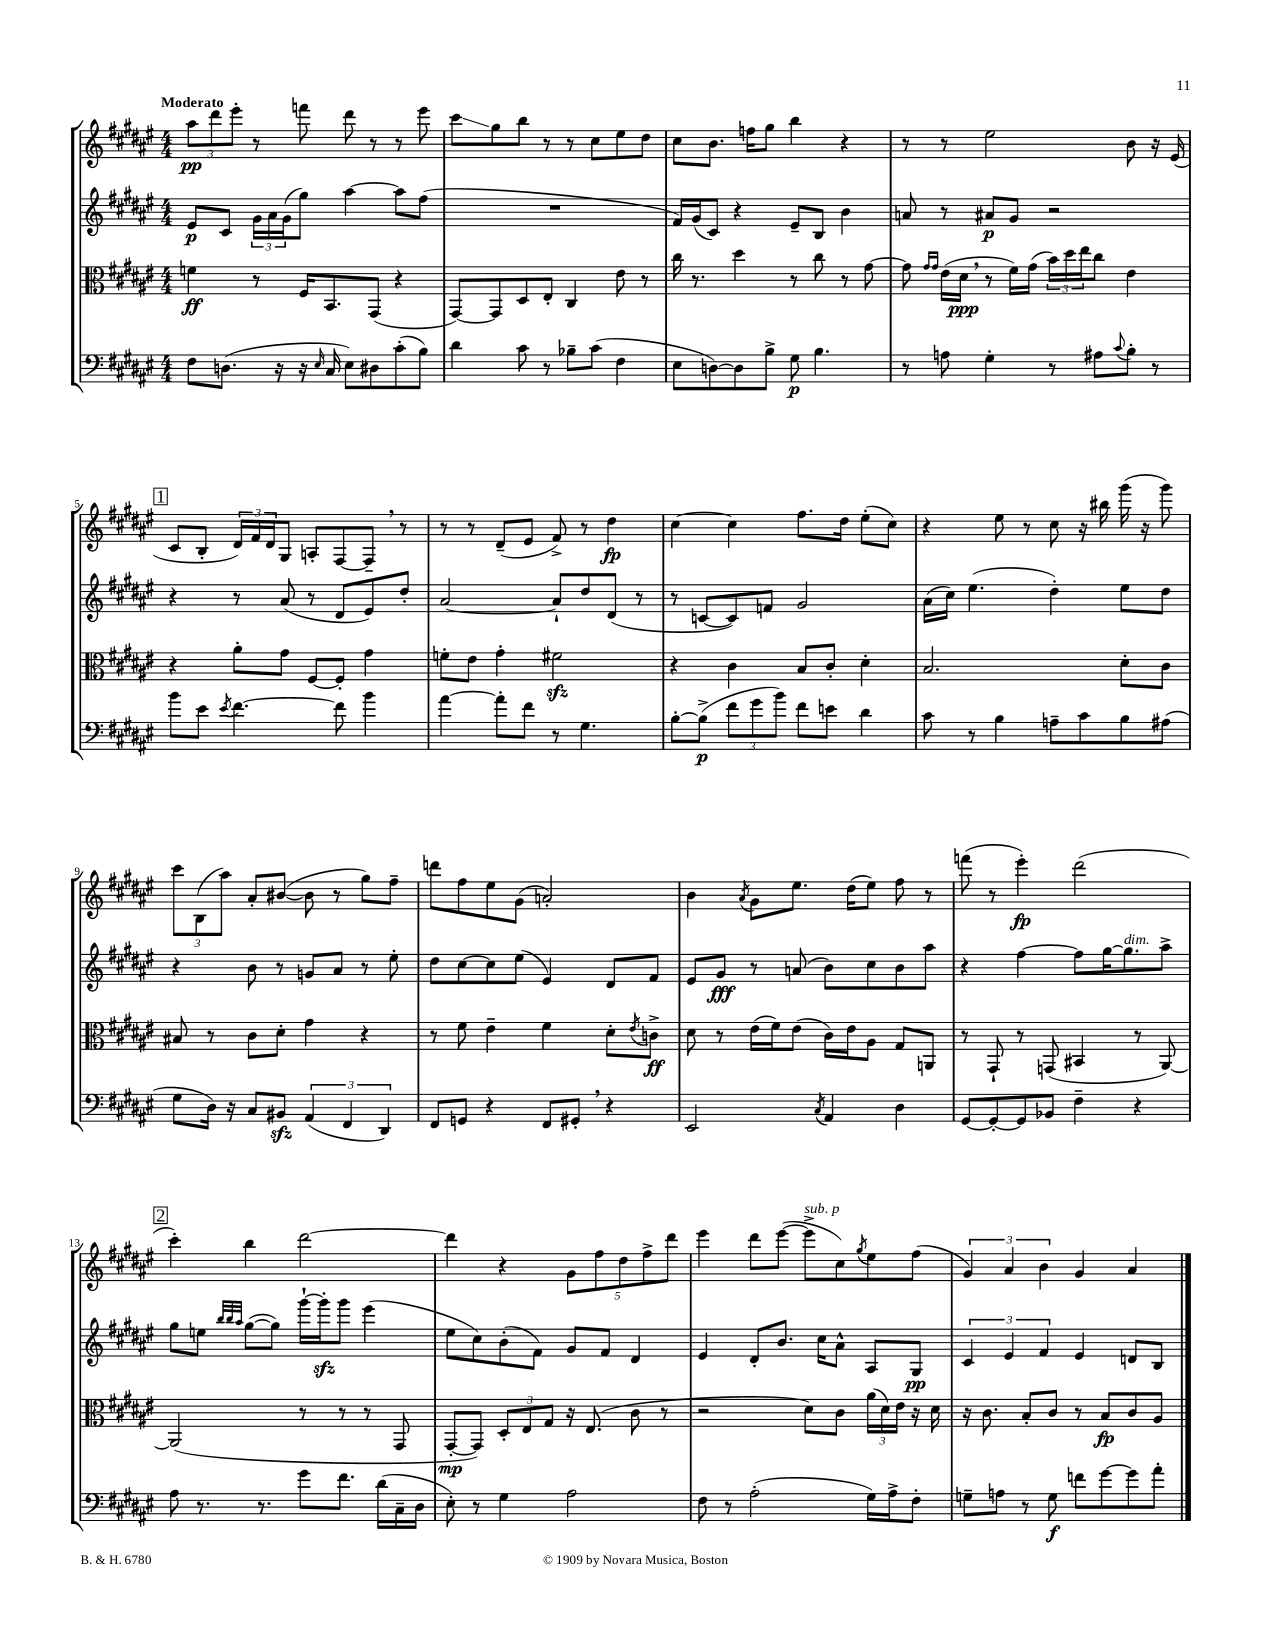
<<
\new StaffGroup <<
\new Staff = "s0" {
    \clef treble \key fis \major \numericTimeSignature \time 4/4 \tempo "Moderato"
    \tuplet 3/2 { ais''8\pp dis'''8 eis'''8-. } r8 f'''8 dis'''8 r8 r8 eis'''8 |
    cis'''8\glissando gis''8 b''8 r8 r8 cis''8 eis''8 dis''8 |
    cis''8 b'8. f''16 gis''8 b''4 r4 |
    r8 r8 eis''2 b'8 r16 eis'16( |
    \mark \markup { \box "1" } cis'8 b8-. \tuplet 3/2 { dis'16) fis'16 dis'16 } gis8 a8-. fis8~ fis8-- \breathe r8 |
    r8 r8 dis'8--( eis'8 fis'8->) r8 dis''4\fp |
    cis''4~ cis''4 fis''8. dis''16 eis''8-.( cis''8) |
    r4 eis''8 r8 cis''8 r16 bis''16 gis'''16( r16 gis'''8) |
    \tuplet 3/2 { cis'''8 b8( ais''8) } ais'8-. bis'8~( bis'8 r8 gis''8) fis''8-- |
    d'''8 fis''8 eis''8 gis'8( a'2-.) |
    b'4 \acciaccatura { ais'8 } gis'8 eis''8. dis''16( eis''8) fis''8 r8 |
    f'''8( r8 eis'''4-.\fp) dis'''2( |
    \mark \markup { \box "2" } cis'''4-.) b''4 dis'''2~ |
    dis'''4 r4 \tuplet 5/4 { gis'8 fis''8 dis''8 fis''8-> dis'''8 } |
    eis'''4 dis'''8 eis'''8~( eis'''8->^\markup { \italic "sub. p" } cis''8) \acciaccatura { gis''8 } eis''8 fis''8( |
    \tuplet 3/2 { gis'4) ais'4 b'4 } gis'4 ais'4 \bar "|." |
}
\new Staff = "s1" {
    \clef treble \key fis \major \numericTimeSignature \time 4/4
    eis'8\p cis'8 \tuplet 3/2 { gis'16 ais'16 gis'16( } gis''8) ais''4~ ais''8 fis''8( |
    R1 |
    fis'16) gis'16( cis'8) r4 eis'8-- b8 b'4 |
    a'8 r8 ais'8\p gis'8 r2 |
    \mark \markup { \box "1" } r4 r8 ais'8( r8 dis'8 eis'8) dis''8-. |
    ais'2~ ais'8-! dis''8 dis'8( r8 |
    r8 c'8~ c'8) f'8 gis'2 |
    ais'16( cis''16) eis''4.( dis''4-.) eis''8 dis''8 |
    r4 b'8 r8 g'8 ais'8 r8 eis''8-. |
    dis''8 cis''8~ cis''8 eis''8( eis'4) dis'8 fis'8 |
    eis'8 gis'8\fff r8 a'8( b'8) cis''8 b'8 ais''8 |
    r4 fis''4~ fis''8 gis''16~ gis''8.^\markup { \italic "dim." } ais''8-> |
    \mark \markup { \box "2" } gis''8 e''8 \grace { b''32 b''32 ais''32 } gis''8~( gis''8) gis'''16~-! gis'''16-.\sfz gis'''8 eis'''4( |
    eis''8 cis''8) b'8-.( fis'8) gis'8 fis'8 dis'4 |
    eis'4 dis'8-. b'8. cis''16 ais'8-^ ais8 gis8\pp |
    \tuplet 3/2 { cis'4 eis'4 fis'4 } eis'4 d'8 b8 \bar "|." |
}
\new Staff = "s2" {
    \clef alto \key fis \major \numericTimeSignature \time 4/4
    f'4\ff r8 fis16 b,8. gis,8( r4 |
    gis,8~) gis,8 dis8 eis8-. cis4 eis'8 r8 |
    cis''16 r8. dis''4 r8 cis''8 r8 gis'8~ |
    gis'8 \grace { gis'16 gis'16 } eis'16( dis'16\ppp \breathe r8 fis'16) gis'16( \tuplet 3/2 { b'16) dis''16 eis''16 } cis''8 eis'4 |
    \mark \markup { \box "1" } r4 ais'8-. gis'8 fis8~ fis8-. gis'4 |
    f'8-. eis'8 gis'4-. fis'2\sfz |
    r4 cis'4 b8 cis'8-. dis'4-. |
    b2. dis'8-. cis'8 |
    bis8 r8 cis'8 dis'8-. gis'4 r4 |
    r8 fis'8 eis'4-- fis'4 dis'8-. \acciaccatura { eis'8 } c'8->\ff |
    dis'8 r8 eis'16( fis'16) eis'8( cis'16) eis'16 ais8 gis8 a,8 |
    r8 gis,8-! r8 g,8( bis,4 r8 ais,8~) |
    \mark \markup { \box "2" } ais,2( r8 r8 r8 gis,8 |
    gis,8~-.\mp gis,8) \tuplet 3/2 { dis8-. eis8 gis8 } r16 eis8.( cis'8 r8 |
    r2 dis'8) cis'8 \tuplet 3/2 { ais'16( dis'16) eis'16 } r16 dis'16 |
    r16 cis'8. b8-. cis'8 r8 b8\fp cis'8 ais8 \bar "|." |
}
\new Staff = "s3" {
    \clef bass \key fis \major \numericTimeSignature \time 4/4
    fis8 d8.( r16 r16 \grace { eis16 } cis16 eis8) dis8 cis'8-.( b8) |
    dis'4 cis'8 r8 bes8-- cis'8( fis4 |
    eis8 d8~) d8 b8-> gis8\p b4. |
    r8 a8 gis4-. r8 ais8 \appoggiatura { cis'8 } b8-. r8 |
    \mark \markup { \box "1" } b'8 eis'8 \acciaccatura { eis'8 } fis'4.~ fis'8 b'4 |
    ais'4~ ais'8-. fis'8 r8 gis4. |
    b8~-. b8->\p( \tuplet 3/2 { fis'8 gis'8 b'8) } fis'8 e'8 dis'4 |
    cis'8 r8 b4 a8-- cis'8 b8 ais8( |
    gis8 dis16) r16 cis8 bis,8\sfz \tuplet 3/2 { ais,4( fis,4 dis,4) } |
    fis,8 g,8 r4 fis,8 gis,8-. \breathe r4 |
    eis,2 \acciaccatura { cis8 } ais,4 dis4 |
    gis,8~ gis,8~-. gis,8 bes,8 fis4-- r4 |
    \mark \markup { \box "2" } ais8 r8. r8. gis'8 fis'8. dis'16( cis16-- dis16 |
    eis8-.) r8 gis4 ais2 |
    fis8 r8 ais2-.( gis16) ais16-> fis8-. |
    g8-- a8 r8 g8\f f'8 gis'8~ gis'8 ais'8-. \bar "|." |
}
>>
>>
